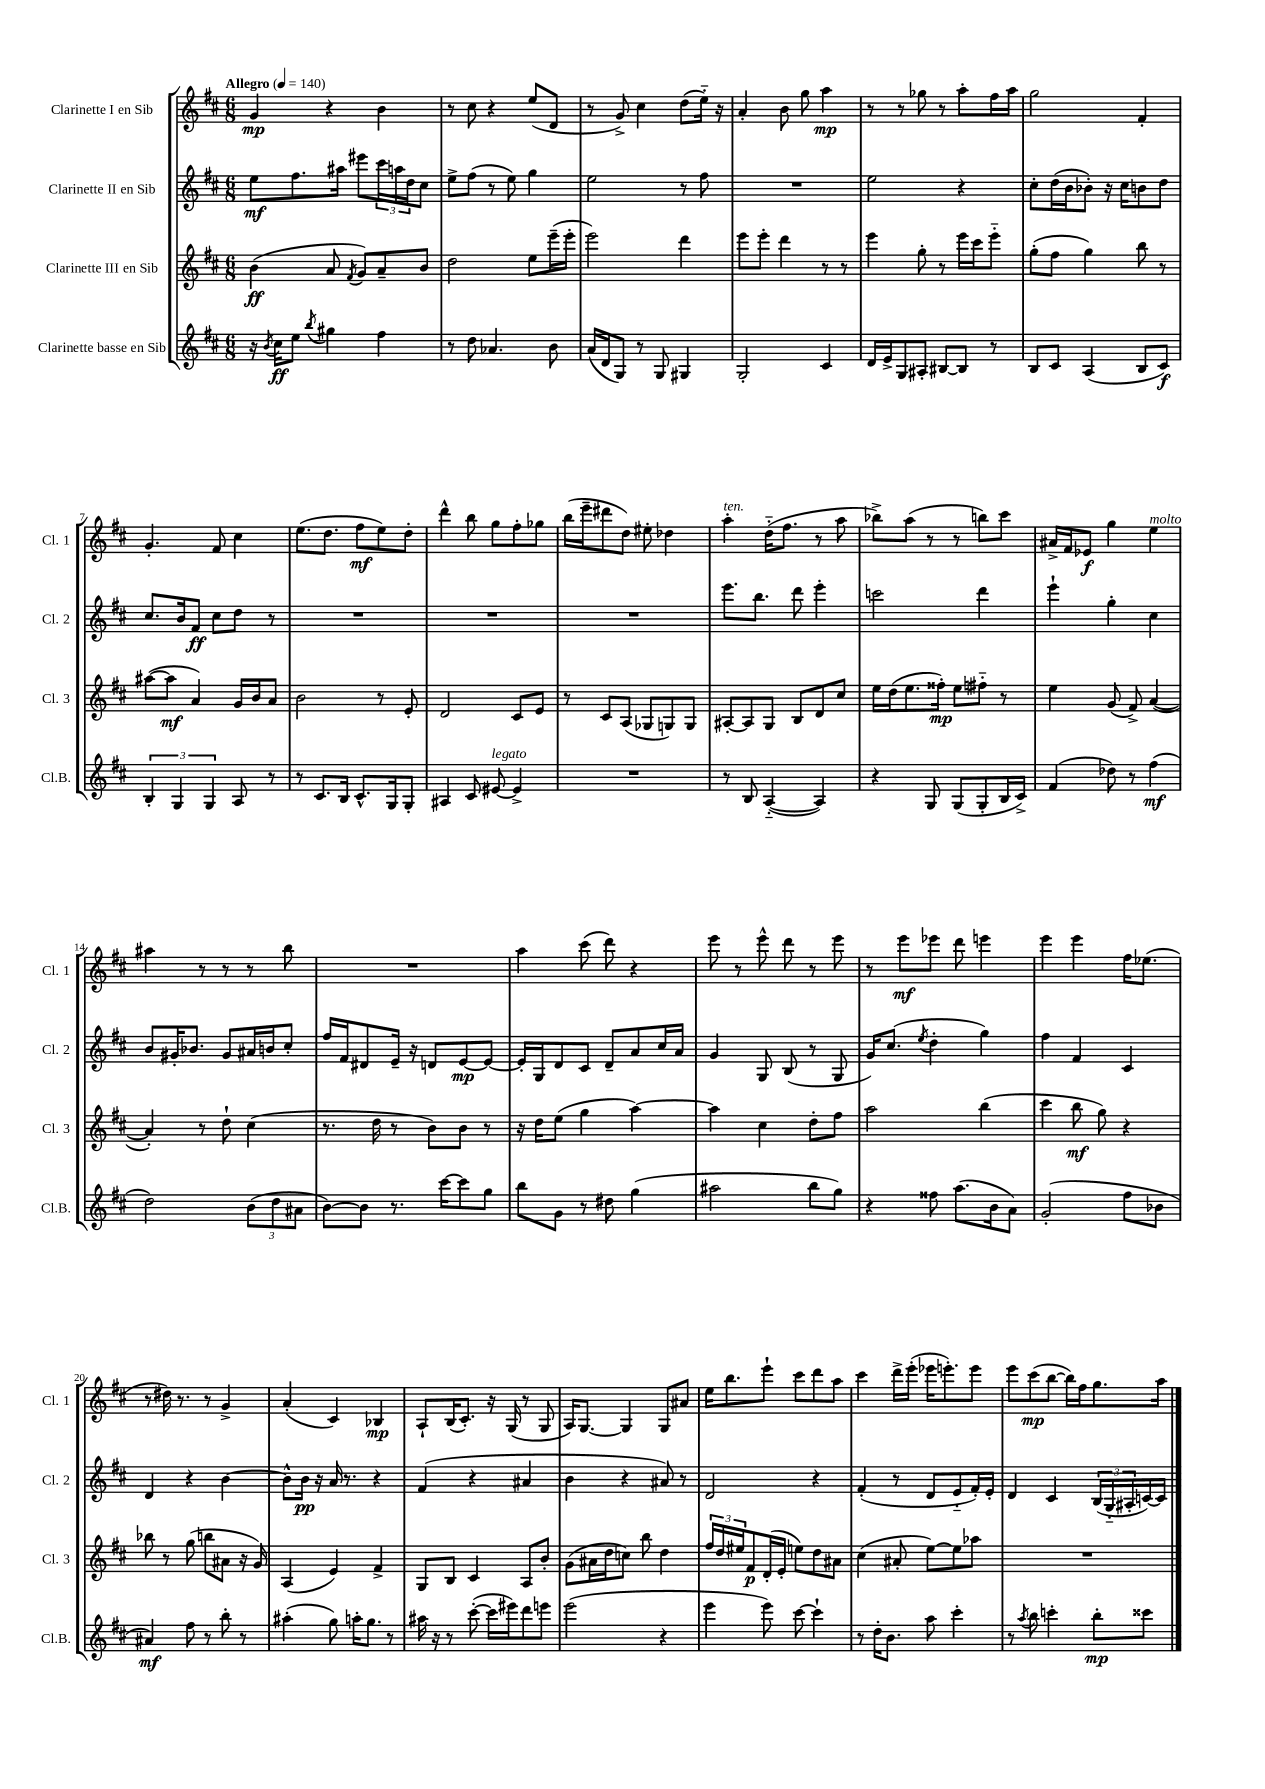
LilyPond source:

<<
\new StaffGroup <<
\new Staff = "s0" \with { instrumentName = "Clarinette I en Sib" shortInstrumentName = "Cl. 1" } {
    \clef treble \key d \major \numericTimeSignature \time 6/8 \tempo "Allegro" 4 = 140
    g'4\mp r4 b'4 |
    r8 cis''8 r4 e''8( d'8 |
    r8 g'8->) cis''4 d''8( e''16-_) r16 |
    a'4-. b'8 g''8 a''4\mp |
    r8 r8 ges''8 r8 a''8-. fis''16 a''16 |
    g''2 fis'4-. |
    g'4.-. fis'8 cis''4 |
    e''8.( d''8. fis''8\mf e''8) d''8-. |
    d'''4-^ b''8 g''8 fis''8-. ges''8 |
    b''16( e'''16-- dis'''8 d''8) eis''8-. des''4 |
    a''4-.^\markup { \italic "ten." } d''16-_( fis''8. r8 a''8 |
    bes''8->) a''8( r8 r8 b''8) cis'''8 |
    ais'16-> fis'16 ees'8\f g''4 e''4^\markup { \italic "molto" } |
    ais''4 r8 r8 r8 b''8 |
    R2. |
    a''4 cis'''8( d'''8) r4 |
    e'''8 r8 e'''8-^ d'''8 r8 e'''8 |
    r8 e'''8\mf ees'''8 d'''8 e'''4 |
    e'''4 e'''4 fis''16 ees''8.( |
    r8 dis''16) r8. r8 g'4-> |
    a'4-.( cis'4) bes4\mp |
    a8-! b16( cis'8.-.) r16 g16( r8 g8 |
    a16) g8.~ g4 g8 ais'8 |
    e''16 b''8. e'''8-! cis'''8 d'''8 a''8 |
    cis'''4 d'''16-> e'''16-.( ees'''16 e'''8.-.) e'''8 |
    e'''8 cis'''8\mp( b''8~ b''16) fis''16 g''8. a''16 \bar "|." |
}
\new Staff = "s1" \with { instrumentName = "Clarinette II en Sib" shortInstrumentName = "Cl. 2" } {
    \clef treble \key d \major \numericTimeSignature \time 6/8
    e''8\mf fis''8. ais''16 eis'''8 \tuplet 3/2 { cis'''16 a''16 d''16 } cis''8 |
    e''8-> fis''8( r8 e''8) g''4 |
    e''2 r8 fis''8 |
    R2. |
    e''2 r4 |
    cis''8-. d''16( b'16 bes'8-.) r16 cis''16 b'8 d''8 |
    cis''8. b'16 fis'8\ff cis''8 d''8 r8 |
    R2. |
    R2. |
    R2. |
    e'''8. b''8. d'''8 e'''4-. |
    c'''2 d'''4 |
    e'''4-! g''4-. cis''4 |
    b'8 gis'16-. bes'8. gis'8 ais'16 b'16 cis''8-. |
    fis''16 fis'16 dis'8 e'16-- r16 d'8 e'8~\mp e'8~ |
    e'16-. g16 d'8 cis'8 d'8-- a'8 cis''16 a'16 |
    g'4 g8 b8( r8 g8 |
    g'16) cis''8.( \acciaccatura { e''8 } d''4-. g''4) |
    fis''4 fis'4 cis'4 |
    d'4 r4 b'4~ |
    b'8-^ b'16\pp r16 a'16 r8. r4 |
    fis'4( r4 ais'4 |
    b'4 r4 ais'8) r8 |
    d'2 r4 |
    fis'4-.( r8 d'8 e'8-_ fis'16-.) e'16-. |
    d'4 cis'4 \tuplet 3/2 { b16( g16-_ ais16-. } c'16~) c'16 \bar "|." |
}
\new Staff = "s2" \with { instrumentName = "Clarinette III en Sib" shortInstrumentName = "Cl. 3" } {
    \clef treble \key d \major \numericTimeSignature \time 6/8
    b'4\ff( a'8 \acciaccatura { fis'8 } g'8) a'8-- b'8 |
    d''2 e''8 e'''16--( e'''16-. |
    e'''2) d'''4 |
    e'''8 e'''8-. d'''4 r8 r8 |
    e'''4 g''8-. r8 e'''16 cis'''16 e'''8-_ |
    g''8-.( fis''8 g''4) b''8 r8 |
    ais''8~( ais''8\mf a'4) g'16 b'16 a'8 |
    b'2 r8 e'8-. |
    d'2 cis'8 e'8 |
    r8 cis'8 a8( ges8 g8) g8 |
    ais8~-. ais8 g8 b8 d'8 cis''8 |
    e''16 d''16( e''8. fisis''16-.\mp) e''8 fis''8-_ r8 |
    e''4 g'8( fis'8->) a'4~( |
    a'4-.) r8 d''8-! cis''4( |
    r8. d''16 r8 b'8) b'8 r8 |
    r16 d''16 e''8( g''4 a''4~) |
    a''4 cis''4 d''8-. fis''8 |
    a''2 b''4( |
    cis'''4 b''8\mf g''8) r4 |
    bes''8 r8 g''8( b''8 ais'8 r16 g'16) |
    a4( e'4) fis'4-> |
    g8 b8 cis'4 a8 b'8-. |
    g'8( ais'16 d''16 c''8) b''8 d''4 |
    \tuplet 3/2 { fis''16 d''16 eis''16 } fis'8\p d'16-.( e'16-. e''8) d''8 ais'8 |
    cis''4( ais'8-. e''8~) e''8 aes''8 |
    R2. \bar "|." |
}
\new Staff = "s3" \with { instrumentName = "Clarinette basse en Sib" shortInstrumentName = "Cl.B." } {
    \clef treble \key d \major \numericTimeSignature \time 6/8
    r16 \acciaccatura { b'8 } cis''16\ff e''8 \acciaccatura { b''8 } gis''4 fis''4 |
    r8 d''8 aes'4. b'8 |
    a'16( d'16 g8) r8 g8 gis4 |
    g2-. cis'4 |
    d'16 e'16-> g8 ais8-. bis8~ bis8 r8 |
    b8 cis'8 a4( b8 cis'8\f) |
    \tuplet 3/2 { b4-. g4 g4 } a8 r8 |
    r8 cis'8. b16 cis'8.-^ g16 g8-. |
    ais4 cis'8 eis'8~^\markup { \italic "legato" } eis'4-> |
    R2. |
    r8 b8 a4~-_( a4) |
    r4 g8 g8( g8-. b16 cis'16->) |
    fis'4( des''8) r8 fis''4\mf( |
    d''2) \tuplet 3/2 { b'8( d''8 ais'8 } |
    b'8~) b'8 r8. cis'''16~ cis'''8 g''8 |
    b''8 g'8 r8 dis''8 g''4( |
    ais''2 b''8 g''8) |
    r4 fisis''8 a''8.( b'16 a'8) |
    g'2-.( fis''8 bes'8 |
    ais'4\mf) fis''8 r8 b''8-. r8 |
    ais''4-.( g''8) a''16-. g''8. r8 |
    ais''16 r16 r8 cis'''8~-.( cis'''16 eis'''16) d'''8 e'''8 |
    e'''2( r4 |
    e'''4 e'''8) cis'''8~ cis'''4-! |
    r8 d''16-. b'8. a''8 cis'''4-. |
    r8 \acciaccatura { a''8 } b''8 c'''4-. b''8-.\mp cisis'''8 \bar "|." |
}
>>
>>
